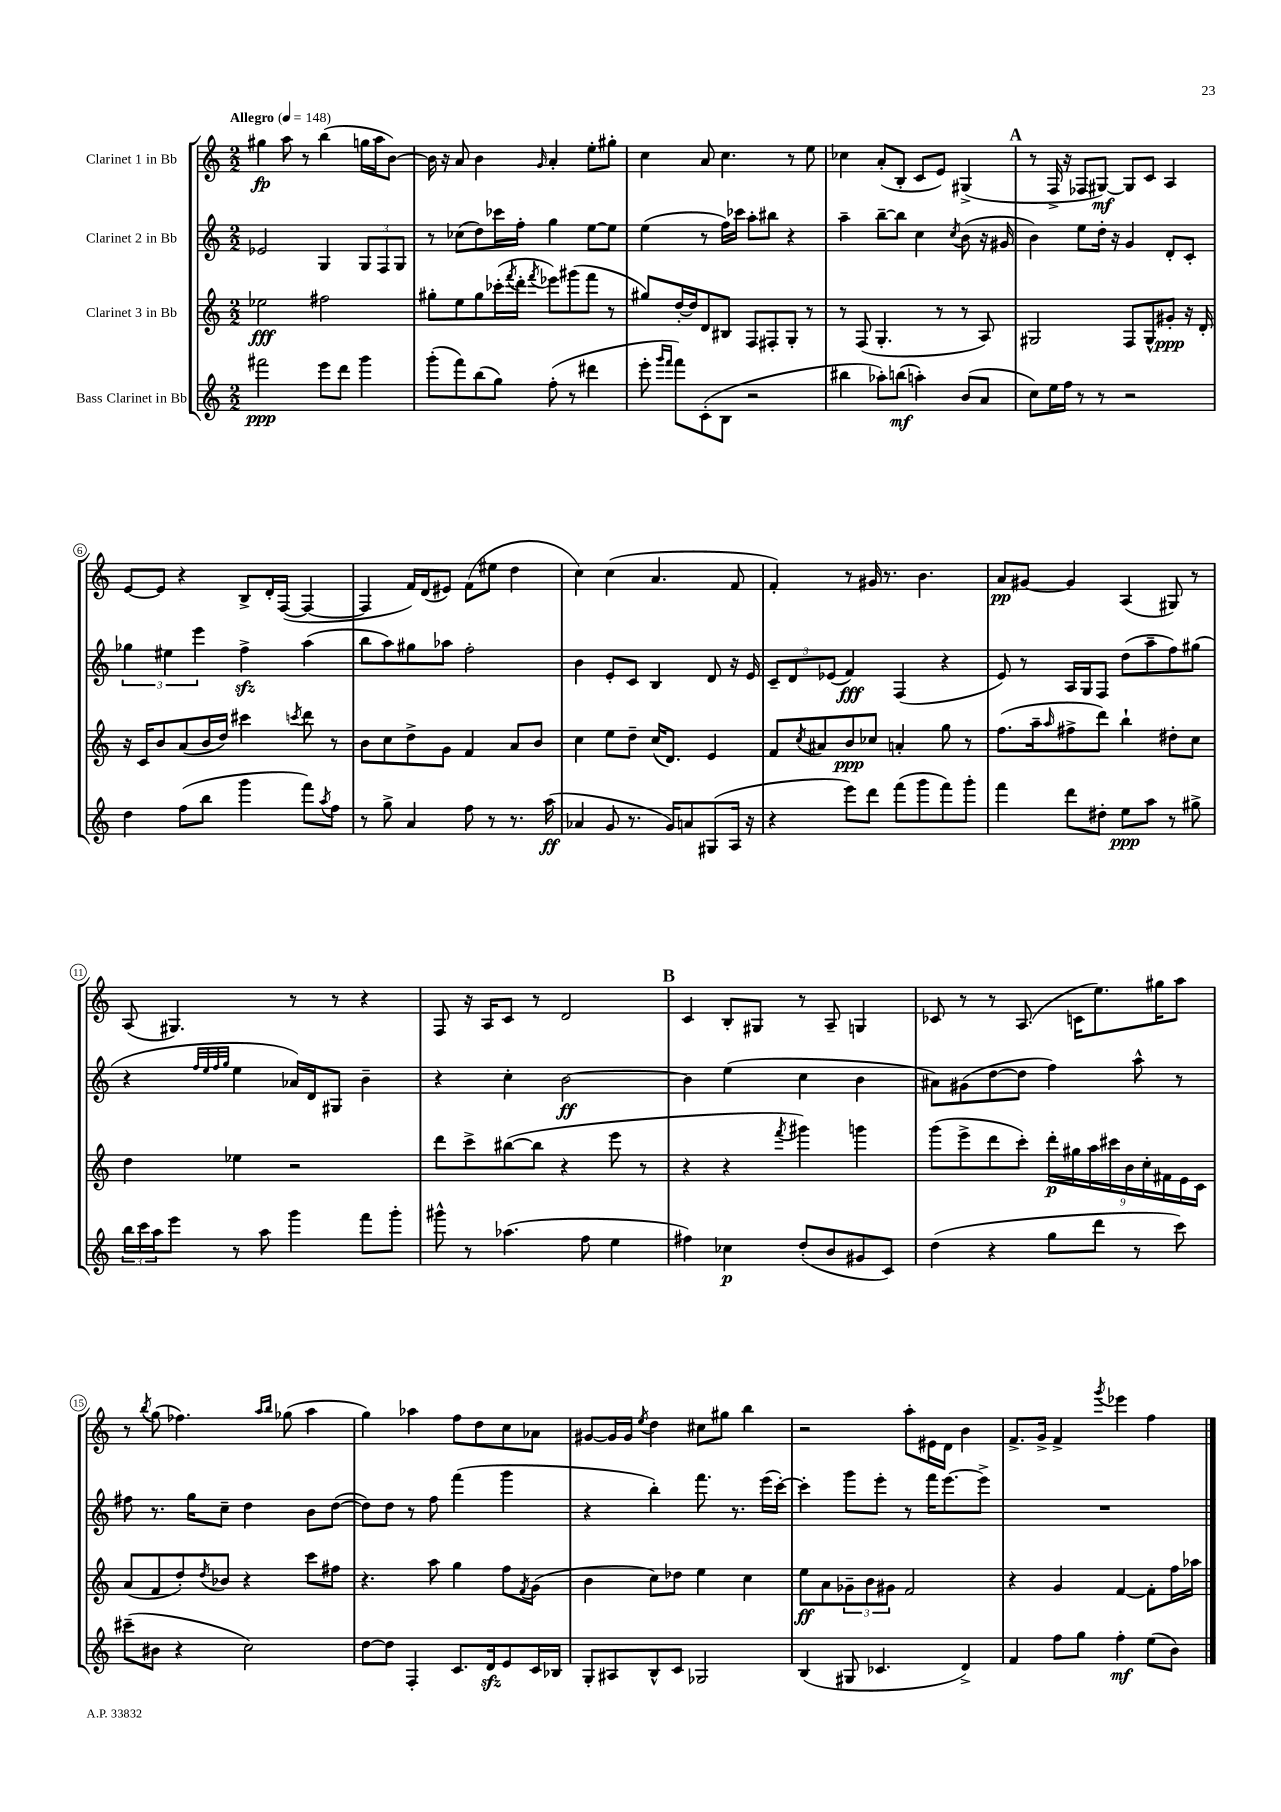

**kern	**dynam	**kern	**dynam	**kern	**dynam	**kern	**dynam
*part4	*part4	*part3	*part3	*part2	*part2	*part1	*part1
*staff4	*staff4	*staff3	*staff3	*staff2	*staff2	*staff1	*staff1
*I"Bass Clarinet in Bb	*	*I"Clarinet 3 in Bb	*	*I"Clarinet 2 in Bb	*	*I"Clarinet 1 in Bb	*
*clefG2	*	*clefG2	*	*clefG2	*	*clefG2	*
*k[]	*	*k[]	*	*k[]	*	*k[]	*
*M2/2	*	*M2/2	*	*M2/2	*	*M2/2	*
*MM148	*	*MM148	*	*MM148	*	*MM148	*
=1	=1	=1	=1	=1	=1	=1	=1
!	!	!	!	!	!	!LO:TX:a:B:t=Allegro	!
2fff#X\	ppp	2ee-X\	fff	2e-X/	.	4gg#X\	fp
.	.	.	.	.	.	8aa\	.
.	.	.	.	.	.	8r	.
8eee\L	.	2ff#X\	.	4G/	.	(4bb\	.
8ddd\J	.	.	.	.	.	.	.
4ggg\	.	.	.	12G/L	.	16ggn\LL	.
.	.	.	.	.	.	16aa\J	.
.	.	.	.	12F/	.	.	.
.	.	.	.	.	.	[8b\J)	.
.	.	.	.	12G/J	.	.	.
=2	=2	=2	=2	=2	=2	=2	=2
(8ggg'\L	.	8gg#X'\L	.	8r	.	16b\]	.
.	.	.	.	.	.	16r	.
8fff\)	.	8ee\	.	(8cc-X\L	.	8a/	.
(8bb\	.	8gg#\	.	8dd\)	.	4b\	.
8gg\J)	.	(16ccc-X'\L	.	16ccc-X\L	.	.	.
.	.	8qfff/	.	.	.	.	.
.	.	16ddd'\JJ	.	16ff'\JJ	.	.	.
.	.	8qfff/	.	.	.	16qqg/	.
(8ff'\	.	8eee-X\L)	.	4gg\	.	4a'/	.
8r	.	(8ggg#X\	.	.	.	.	.
4ddd#X\	.	8fff\J	.	[8ee\L	.	8ee'\L	.
.	.	8r	.	8ee\J]	.	8gg#X'\J	.
=3	=3	=3	=3	=3	=3	=3	=3
8eee'\	.	8gg#X/L)	.	(4ee\	.	4cc\	.
16qqggg/LL	.	.	.	.	.	.	.
16qqfff/JJ	.	.	.	.	.	.	.
8fff\L)	.	[16dd'/L	.	.	.	.	.
.	.	16dd/J]	.	.	.	.	.
(8c'\	.	8d/	.	8r	.	8a/	.
8B\J	.	8B#X/J	.	16ff\LL)	.	4.cc\	.
.	.	.	.	16ccc-X\JJ	.	.	.
2r	.	8F/L	.	8aa'\L	.	.	.
.	.	8F#X'/	.	8bb#X\J	.	.	.
.	.	8G'/J	.	4r	.	8r	.
.	.	8r	.	.	.	8ee\	.
=4	=4	=4	=4	=4	=4	=4	=4
4bb#X\	.	8r	.	4aa~\	.	4cc-X\	.
.	.	(8F/	.	.	.	.	.
8aa-X'\L)	.	4.G'/	.	[8bb~\L	.	(8a'/L	.
(8bbn\J	mf	.	.	8bb\J]	.	8B'/J	.
4aan'\)	.	.	.	4cc\	.	8c/L	.
.	.	8r	.	.	.	8e/J)	.
.	.	.	.	8qcc/	.	.	.
(8b/L	.	8r	.	(8b\	.	(4G#X^/	.
8a/J	.	8A/)	.	16r	.	.	.
.	.	.	.	16g#X/	.	.	.
!!LO:REH:place=s1:t=A
=5	=5	=5	=5	=5	=5	=5	=5
8cc\L)	.	2G#X/	.	4b\)	.	8r	.
16ee\L	.	.	.	.	.	16F^/	.
16ff\JJ	.	.	.	.	.	16r	.
8r	.	.	.	8ee\L	.	8F-X/L	.
8r	.	.	.	16dd'\Jk	.	[8G#X/J)	mf
.	.	.	.	16r	.	.	.
2r	.	8F/L	.	4g/	.	8G#/L]	.
.	.	8G#^^/	.	.	.	8c/J	.
.	.	8g#X'/J	ppp	8d'/L	.	4A/	.
.	.	16r	.	8c'/J	.	.	.
.	.	16d'/	.	.	.	.	.
!!LO:LB:g=z
=6	=6	=6	=6	=6	=6	=6	=6
4dd\	.	16r	.	6gg-X\	.	[8e/L	.
.	.	16c/KL	.	.	.	.	.
.	.	8b/	.	.	.	8e/J]	.
.	.	.	.	6ee#X\	.	.	.
(8ff\L	.	(8a/	.	.	.	4r	.
.	.	.	.	6eee\	.	.	.
8bb\J	.	16b/L	.	.	.	.	.
.	.	16dd/JJ)	.	.	.	.	.
4ggg\	.	4ccc#X\	.	4ffzz^\	.	8B^/L	.
.	.	.	.	.	.	16d'/L	.
.	.	.	.	.	.	([16F/JJ	.
.	.	8qcccn/	.	.	.	.	.
8fff\L)	.	8ddd\	.	(4aa\	.	4F/_	.
8qaa/	.	.	.	.	.	.	.
8ff\J	.	8r	.	.	.	.	.
=7	=7	=7	=7	=7	=7	=7	=7
8r	.	8b\L	.	8bb\L	.	4F/]	.
8gg^\	.	8cc\	.	8aa\)	.	.	.
4a/	.	8dd^\	.	8gg#X\	.	16f/LL)	.
.	.	.	.	.	.	(16d/J	.
.	.	8g\J	.	8aa-X\J	.	8e#X/J)	.
8ff\	.	4f/	.	2ff'\	.	(8f\L	.
8r	.	.	.	.	.	8ee#X\J	.
8.r	.	8a/L	.	.	.	4dd\	.
.	.	8b/J	.	.	.	.	.
(16aa\	ff	.	.	.	.	.	.
=8	=8	=8	=8	=8	=8	=8	=8
4a-X/	.	4cc\	.	4b\	.	4cc\)	.
8g/	.	8ee\L	.	8e'/L	.	(4cc\	.
8.r	.	8dd~\J	.	8c/J	.	.	.
.	.	(16cc/KL	.	4B/	.	4.a/	.
16g/KL)	.	8.d/J)	.	.	.	.	.
8an/	.	.	.	.	.	.	.
(8G#X/	.	4e/	.	8d/	.	.	.
16A/Jk	.	.	.	16r	.	8f/	.
16r	.	.	.	16e/	.	.	.
=9	=9	=9	=9	=9	=9	=9	=9
4r	.	8f/L	.	12c~/L	.	4f'/)	.
.	.	.	.	12d/	.	.	.
.	.	8qcc/	.	.	.	.	.
.	.	8a#X/	.	.	.	.	.
.	.	.	.	(12e-X/J	.	.	.
8eee\L)	.	8b/	ppp	4f/)	fff	8r	.
8ddd\J	.	8cc-X/J	.	.	.	16g#X/	.
.	.	.	.	.	.	8.r	.
(8fff\L	.	4an'/	.	(4F/	.	.	.
8ggg\	.	.	.	.	.	4.b\	.
8fff\)	.	8gg\	.	4r	.	.	.
8ggg'\J	.	8r	.	.	.	.	.
=10	=10	=10	=10	=10	=10	=10	=10
4fff\	.	(8.ff\L	.	8e/)	.	8a/L	pp
.	.	.	.	8r	.	[8g#X/J	.
.	.	16aa~\k	.	.	.	.	.
.	.	16qqaa/	.	.	.	.	.
8ddd\L	.	8ff#X^\	.	16A/LL	.	4g#/]	.
.	.	.	.	16G/J	.	.	.
8dd#X'\J	.	8ddd\J)	.	8F/J	.	.	.
8ee\L	ppp	4bb`\	.	(8dd\L	.	(4A/	.
8aa\J	.	.	.	8aa~\	.	.	.
8r	.	8dd#X'\L	.	8ff\)	.	8G#X/)	.
8gg#X^\	.	8cc\J	.	(8gg#X\J	.	8r	.
!!LO:LB:g=z
=11	=11	=11	=11	=11	=11	=11	=11
24bb\LL	.	4dd\	.	4r	.	(8A/	.
24ccc\	.	.	.	.	.	.	.
24aa\J	.	.	.	.	.	.	.
8eee\J	.	.	.	.	.	4.G#X/)	.
.	.	.	.	32qqff/LLL	.	.	.
.	.	.	.	32qqee/	.	.	.
.	.	.	.	32qqff/	.	.	.
.	.	.	.	32qqgg/JJJ	.	.	.
8r	.	4ee-X\	.	4ee\	.	.	.
8aa\	.	.	.	.	.	.	.
4ggg\	.	2r	.	16a-X/LL)	.	8r	.
.	.	.	.	16d/J	.	.	.
.	.	.	.	8G#X/J	.	8r	.
8fff\L	.	.	.	4b~\	.	4r	.
8ggg'\J	.	.	.	.	.	.	.
=12	=12	=12	=12	=12	=12	=12	=12
8ggg#X^^\	.	8ddd\L	.	4r	.	8F/	.
8r	.	8ccc^\	.	.	.	16r	.
.	.	.	.	.	.	16A/KL	.
(4.aa-X\	.	([8bb#X\	.	4cc'\	.	8c/J	.
.	.	8bb#\J]	.	.	.	8r	.
.	.	4r	.	[2b\	ff	2d/	.
8ff\	.	.	.	.	.	.	.
4ee\	.	8eee\	.	.	.	.	.
.	.	8r	.	.	.	.	.
!!LO:REH:place=s1:t=B
=13	=13	=13	=13	=13	=13	=13	=13
4ff#X\)	.	4r	.	4b\]	.	4c/	.
4cc-X\	p	4r	.	(4ee\	.	8B'/L	.
.	.	.	.	.	.	8G#X/J	.
.	.	8qfff/	.	.	.	.	.
(8dd'/L	.	4ggg#X\)	.	4cc\	.	8r	.
8b/	.	.	.	.	.	8A~/	.
8g#X/	.	4gggn\	.	4b\	.	4Gn/	.
8c/J)	.	.	.	.	.	.	.
=14	=14	=14	=14	=14	=14	=14	=14
(4dd\	.	(8ggg\L	.	8a#X\L)	.	8c-X/	.
.	.	8eee^\	.	(8g#X\	.	8r	.
4r	.	8ddd\	.	[8dd\	.	8r	.
.	.	8ccc'\J)	.	8dd\J]	.	(8.A/	.
8gg\L	.	18ddd'\LL	p	4ff\)	.	.	.
.	.	18gg#X\	.	.	.	.	.
.	.	.	.	.	.	16cn\KL	.
.	.	18aa\	.	.	.	.	.
8ddd\J	.	.	.	.	.	8.ee\)	.
.	.	18ccc#X\	.	.	.	.	.
.	.	18b\	.	.	.	.	.
8r	.	.	.	8aa^^\	.	.	.
.	.	18cc'\	.	.	.	.	.
.	.	.	.	.	.	16gg#X\K	.
.	.	18f#X\	.	.	.	.	.
8ccc\)	.	.	.	8r	.	8aa\J	.
.	.	18e\	.	.	.	.	.
.	.	18c\JJ	.	.	.	.	.
!!LO:LB:g=z
=15	=15	=15	=15	=15	=15	=15	=15
(8ccc#X~\L	.	(8a/L	.	8ff#X\	.	8r	.
.	.	.	.	.	.	8qbb/	.
8b#X\J	.	8f/	.	8.r	.	(8gg\	.
4r	.	8dd'/)	.	.	.	4.ff-X\)	.
.	.	.	.	16gg\KL	.	.	.
.	.	8qdd/	.	.	.	.	.
.	.	8b-X/J	.	8cc~\J	.	.	.
2cc\)	.	4r	.	4dd\	.	.	.
.	.	.	.	.	.	16qqaa/LL	.
.	.	.	.	.	.	16qqbb/JJ	.
.	.	.	.	.	.	(8gg-X\	.
.	.	8ccc\L	.	8b\L	.	4aa\	.
.	.	8ff#X\J	.	([8dd\J	.	.	.
=16	=16	=16	=16	=16	=16	=16	=16
[8dd\L	.	4.r	.	8dd\L])	.	4gg\)	.
8dd\J]	.	.	.	8dd\J	.	.	.
4F'/	.	.	.	8r	.	4aa-X\	.
.	.	8aa\	.	8ff\	.	.	.
8.c/L	.	4gg\	.	(4fff\	.	8ff\L	.
.	.	.	.	.	.	8dd\	.
16dzz/k	.	.	.	.	.	.	.
8e/	.	8ff\L	.	4ggg\	.	8cc\	.
.	.	8qf/	.	.	.	.	.
16c/L	.	(8g\J	.	.	.	8a-X\J	.
16B-X/JJ	.	.	.	.	.	.	.
=17	=17	=17	=17	=17	=17	=17	=17
8G'/L	.	4b\	.	4r	.	[8g#X/L	.
8A#X/	.	.	.	.	.	16g#/L]	.
.	.	.	.	.	.	16g#/JJ	.
.	.	.	.	.	.	8qee/	.
8B^^/	.	8cc\L)	.	4bb'\)	.	4dd\	.
8c/J	.	8dd-X\J	.	.	.	.	.
2G-X/	.	4ee\	.	8.fff\	.	8cc#X\L	.
.	.	.	.	.	.	8gg#X\J	.
.	.	.	.	8.r	.	.	.
.	.	4cc\	.	.	.	4bb\	.
.	.	.	.	(16eee\LL	.	.	.
.	.	.	.	[16ccc'\JJ)	.	.	.
=18	=18	=18	=18	=18	=18	=18	=18
(4B/	.	8ee\L	ff	4ccc'\]	.	2r	.
.	.	8a\	.	.	.	.	.
8G#X/	.	12g-X~\	.	8ggg\L	.	.	.
.	.	12b\	.	.	.	.	.
4.c-X/	.	.	.	8eee'\J	.	.	.
.	.	12g#X\J	.	.	.	.	.
.	.	2f/	.	8r	.	8aa'\L	.
.	.	.	.	16fff\KL	.	16e#X\L	.
.	.	.	.	[8.eee\	.	16d\JJ	.
4d^/)	.	.	.	.	.	4b\	.
.	.	.	.	8eee^\J]	.	.	.
=19	=19	=19	=19	=19	=19	=19	=19
4f/	.	4r	.	1r	.	8.f^/L	.
.	.	.	.	.	.	16g^/Jk	.
8ff\L	.	4g/	.	.	.	4f^/	.
8gg\J	.	.	.	.	.	.	.
.	.	.	.	.	.	8qggg/	.
4ff'\	mf	[4f/	.	.	.	4eee-X\	.
(8ee\L	.	8f'\L]	.	.	.	4ff\	.
8b\J)	.	16ff\L	.	.	.	.	.
.	.	16aa-X\JJ	.	.	.	.	.
==	==	==	==	==	==	==	==
*-	*-	*-	*-	*-	*-	*-	*-
